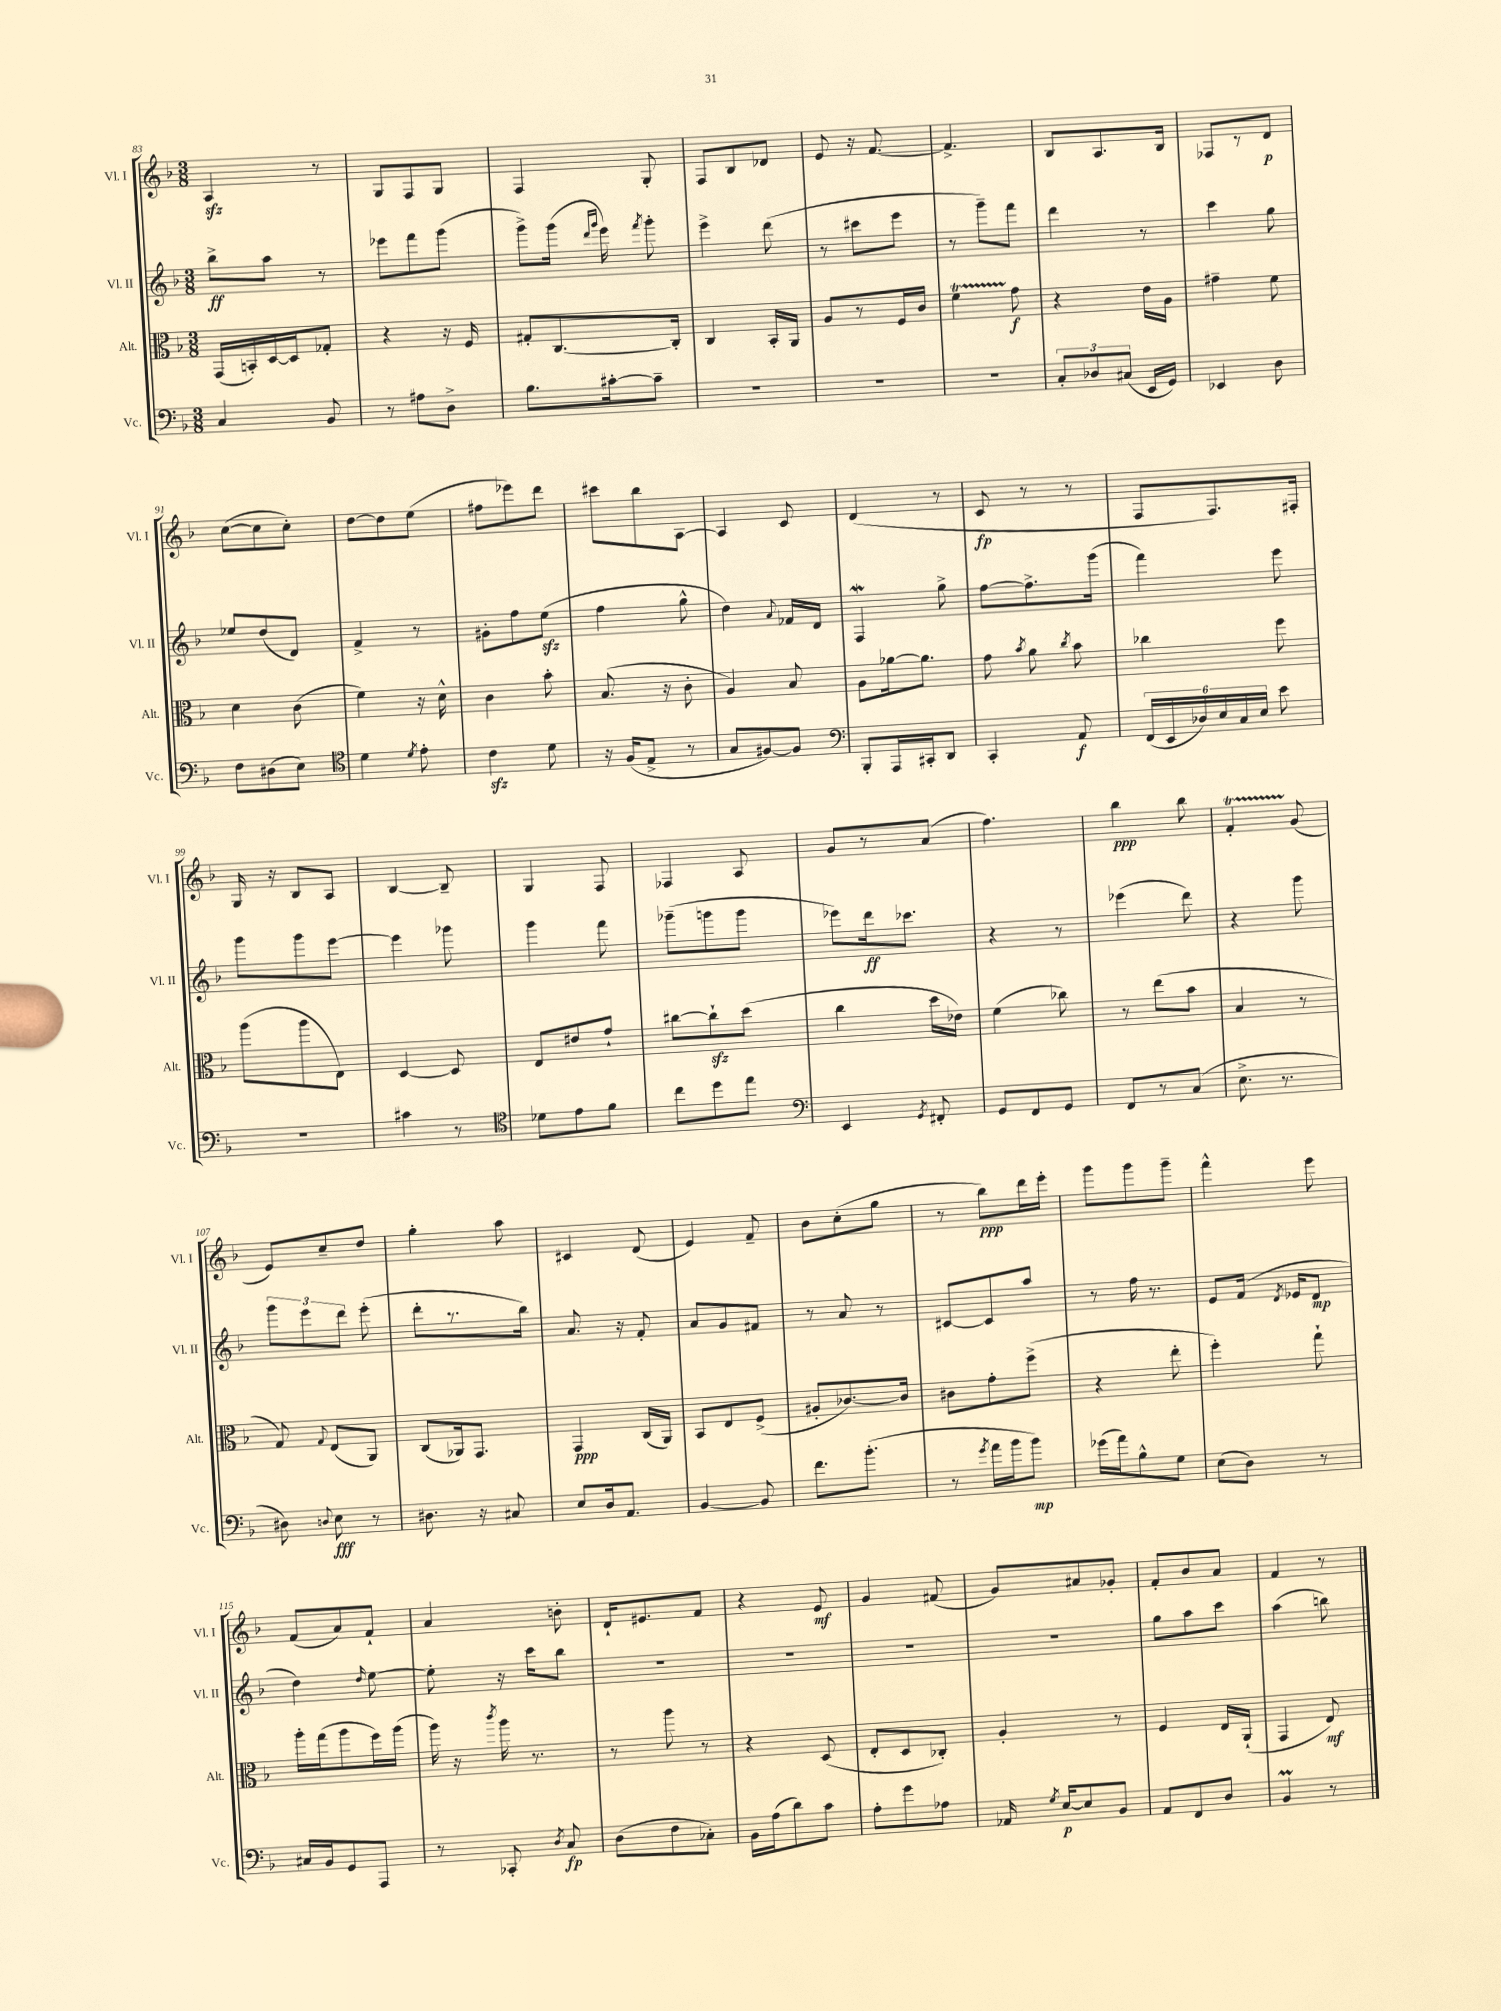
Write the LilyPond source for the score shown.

<<
\new StaffGroup <<
\new Staff = "s0" \with { instrumentName = "Vl. I" shortInstrumentName = "Vl. I" } {
    \clef treble \key f \major \numericTimeSignature \time 3/8
    \autoBeamOff a4\sfz r8 |
    g8[ f8 g8] |
    f4 g8-. |
    f8[ bes8 des'8] |
    e'8 r16 f'8.~ |
    f'4.-> |
    bes8[ a8. bes16] |
    fes8[ r8 d'8]\p |
    c''8[~( c''8 c''8]-.) |
    d''8[~ d''8 e''8]( |
    fis''8[ ees'''8) d'''8] |
    cis'''8[ bes''8 a8]~ |
    a4 c'8 |
    d'4( r8 |
    c'8\fp r8 r8 |
    f8[ f8.) fis16]-. |
    g16 r16 bes8[ a8] |
    bes4~ bes8-- |
    g4 f8 |
    fes4 a8 |
    g'8[ r8 a'8]( |
    f''4.) |
    bes''4\ppp bes''8 |
    f'4-.\startTrillSpan g'8\stopTrillSpan( |
    e'8[) c''8-- d''8] |
    g''4-. a''8 |
    cis'4 d'8( |
    e'4) f'8-- |
    bes'8[ c''8-.( g''8] |
    r8 bes''8[\ppp) d'''16 e'''16]-. |
    g'''8[ g'''8 g'''8]-- |
    f'''4-^ e'''8 |
    f'8[( a'8) f'8]-! |
    a'4 b'8-. |
    d'16[-! eis'8. f'8] |
    r4 e'8\mf |
    g'4 fis'8( |
    g'8[) ais'8 ges'8]-. |
    f'8[-. bes'8 a'8] |
    f'4 r8 \bar "|." |
}
\new Staff = "s1" \with { instrumentName = "Vl. II" shortInstrumentName = "Vl. II" } {
    \clef treble \key f \major \numericTimeSignature \time 3/8
    \autoBeamOff bes''8[->\ff a''8] r8 |
    ees'''8[ f'''8 g'''8]( |
    g'''8[->) g'''16]( \grace { d'''16[ g'''16] } e'''16) \acciaccatura { f'''8 } g'''8-. |
    e'''4-> d'''8( |
    r8 cis'''8[ e'''8] |
    r8 g'''8[--) f'''8] |
    d'''4 r8 |
    c'''4 g''8 |
    ees''8[ d''8( d'8]) |
    f'4-> r8 |
    gis'8[-. f''8 e''8]\sfz( |
    f''4 g''8-^ |
    d''4) \appoggiatura { a'8 } fes'16[ d'16] |
    f4\mordent g''8-> |
    f''8[~ f''8.-> g'''16]( |
    f'''4) e'''8 |
    g'''8[ g'''8 e'''8]~ |
    e'''4 ges'''8 |
    g'''4 f'''8 |
    ges'''8[--( g'''8 g'''8] |
    ees'''8[) d'''16\ff ces'''8.] |
    r4 r8 |
    ees'''4( d'''8) |
    r4 g'''8 |
    \tuplet 3/2 { g'''8[ e'''8 d'''8] } e'''8-.( |
    d'''8[-. r8. bes''16]) |
    a'8. r16 f'8-. |
    a'8[ g'8 fis'8] |
    r8 a'8 r8 |
    cis'8[~ cis'8 a''8] |
    r8 f''16 r8. |
    e'8[ f'16]( \acciaccatura { d'8 } ees'16[ d'8]\mp |
    d''4) \grace { d''16 } e''8~ |
    e''8-. r16 c'''16[ bes''8] |
    R4. |
    R4. |
    R4. |
    R4. |
    g''8[ a''8 c'''8] |
    a''4( b''8) \bar "|." |
}
\new Staff = "s2" \with { instrumentName = "Alt." shortInstrumentName = "Alt." } {
    \clef alto \key f \major \numericTimeSignature \time 3/8
    \autoBeamOff g,16[( b,16-.) d16~ d16 ges8]-. |
    r4 r16 f16 |
    gis8[-. c8.~ c16]-. |
    c4 bes,16[-. a,16] |
    a8[ r8 f16 c'16] |
    f'4\startTrillSpan g'8\stopTrillSpan\f |
    r4 e'16[ a16] |
    gis'4-- f'8 |
    d'4 c'8( |
    f'4) r16 d'16-^ |
    c'4 bes'8-. |
    bes8.( r16 c'8-. |
    a4) bes8 |
    a8[ aes'16~ aes'8.] |
    g'8 \acciaccatura { bes'8 } a'8 \acciaccatura { c''8 } bes'8 |
    ces''4 f''8 |
    a''8[( a''8 e8]) |
    d4~ d8 |
    e8[ eis'8 g'8]-! |
    cis''8[~ cis''8-!\sfz d''8]( |
    c''4 d''16[ ees'16]) |
    f'4( ces''8) |
    r8 e''8[( bes'8] |
    bes4 r8 |
    g8) \appoggiatura { g8 } e8[( a,8]) |
    c8[( aes,16) g,8.] |
    g,4\ppp c16[( a,16]) |
    bes,8[ e8 f8]->( |
    ais8[-. ces'8.~) ces'16] |
    cis'8[ g'8-. f''8]->( |
    r4 e''8-. |
    f''4-.) g''8-! |
    a''16[-. g''16( a''8 f''16) a''16]( |
    a''16) r16 \acciaccatura { c'''8 } a''16 r8. |
    r8 a''8 r8 |
    r4 d8( |
    e8[-. d8 ces8]-.) |
    a4-. r8 |
    f4 e16[ a,16]-!( |
    g,4 e8\mf) \bar "|." |
}
\new Staff = "s3" \with { instrumentName = "Vc." shortInstrumentName = "Vc." } {
    \clef bass \key f \major \numericTimeSignature \time 3/8
    \autoBeamOff c4 bes,8 |
    r8 ais8[ d8]-> |
    bes8.[ cis'16~-. cis'8]-- |
    R4. |
    R4. |
    R4. |
    \tuplet 3/2 { c8[-. des8 cis8]( } e,16[ g,16]) |
    ees,4 d8 |
    f8[ dis8( e8]) |
    \clef tenor d'4 \acciaccatura { d'8 } e'8-. |
    c'4\sfz d'8 |
    r16 f16[( e8]-> r8 |
    g8[ fis8~) fis8] |
    \clef bass bes,,8[-. a,,16 cis,16-. d,8] |
    c,4-. a,8\f |
    \tuplet 6/4 { f,16[( e,16 des16) e16 c16 e16] } e'8 |
    R4. |
    cis'4 r8 |
    \clef tenor des'8[ e'8 f'8] |
    c''8[ d''8 e''8] |
    \clef bass e,4 \acciaccatura { g,8 } fis,8-. |
    g,8[ f,8 g,8] |
    f,8[ r8 c8]( |
    e8.-> r8. |
    dis8) \appoggiatura { d8 } e8\fff r8 |
    dis8. r16 cis8 |
    e8[ d16 a,8.] |
    bes,4~ bes,8 |
    f'8.[ bes'8.]-.( |
    r8 \acciaccatura { g'8 } a'16[ bes'16 bes'8]\mp) |
    ges'16[( a'16) bes8-^ g8] |
    e8[( d8]) r8 |
    cis16[ bes,16 g,8 a,,8] |
    r8 ces,8-. \acciaccatura { d8 } c8\fp |
    d8[( f8 ces8]-.) |
    bes,16[ a16( d'8) c'8] |
    a8[-. g'8 aes8] |
    aes,16 \acciaccatura { g8 } e16[~\p e8 bes,8] |
    a,8[ f,8 d8] |
    bes,4\prall r8 \bar "|." |
}
>>
>>
\layout { \context { \Score currentBarNumber = #83 } }
